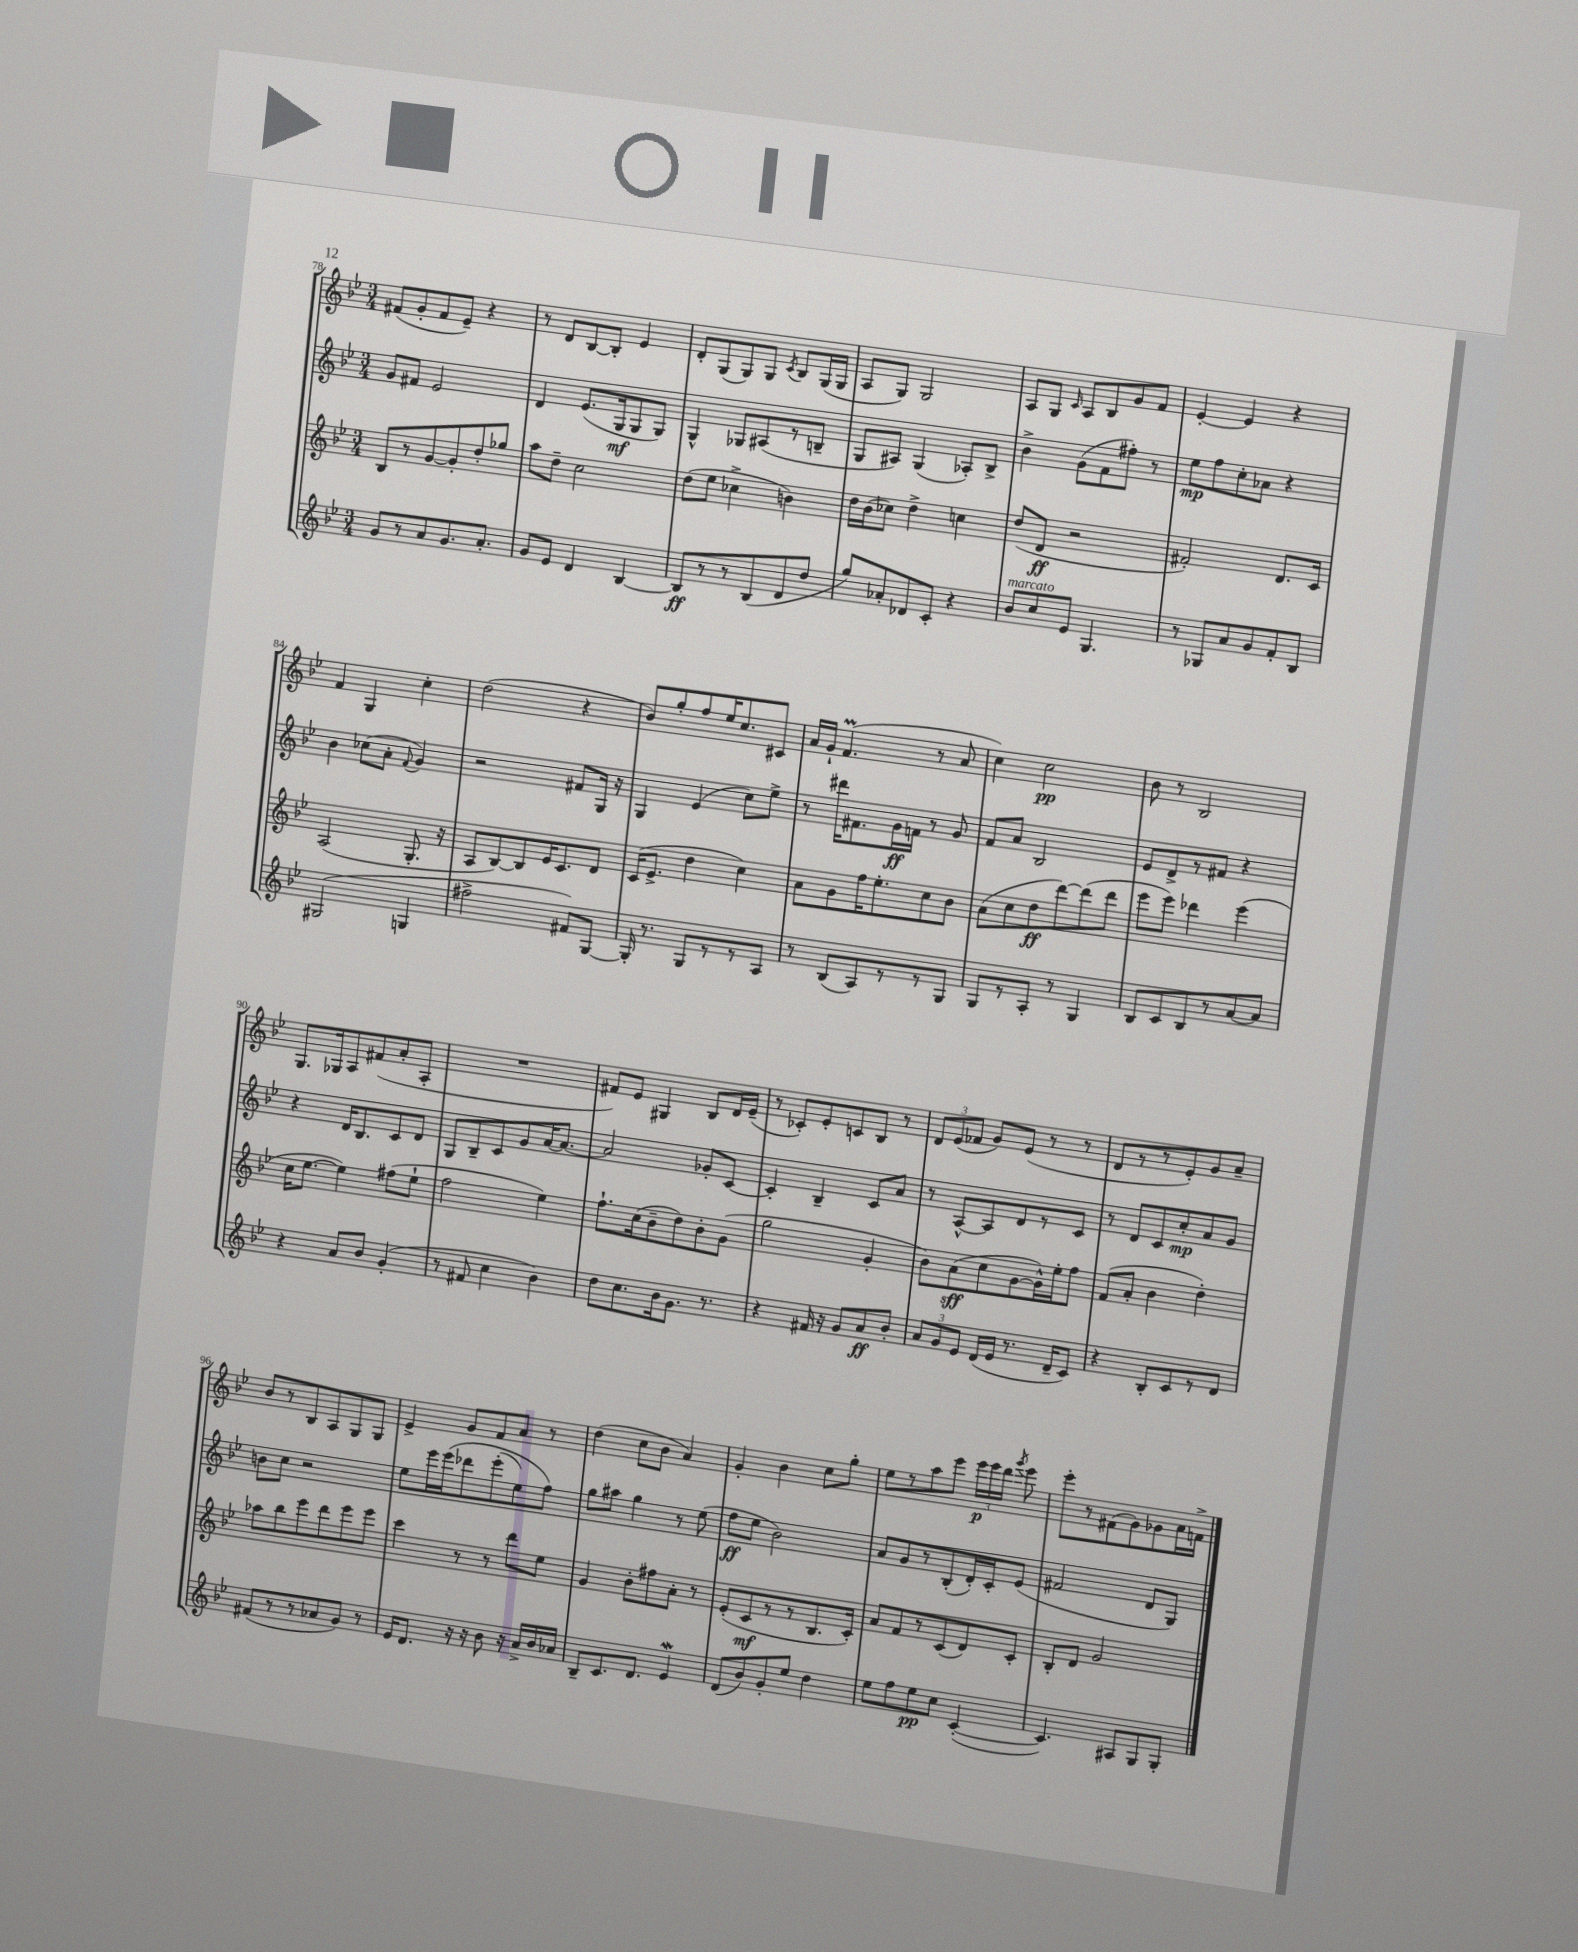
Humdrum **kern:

**kern	**kern	**kern	**kern
*staff4	*staff3	*staff2	*staff1
*clefG2	*clefG2	*clefG2	*clefG2
*k[b-e-]	*k[b-e-]	*k[b-e-]	*k[b-e-]
*M3/4	*M3/4	*M3/4	*M3/4
8g/L	8B-/L	8g/L	(8f#/L
8r	8r	8f#/J	8g'/
8a/	[8g/	2e-/	8f#/
8.g/	8g'/]	.	8e-~/J)
.	8dd'/	.	4r
8.a'/J	.	.	.
.	8gg-/J	.	.
=	=	=	=
8g/L	8aa\L	4d/	8r
8e-/J	8dd~\J	.	8d/L
4d/	2cc\	(8.e-/L	[8B-/
.	.	.	8B-'/]J
.	.	16G/k	.
[4B-/	.	8G/	4e-/
.	.	8G/J)	.
=	=	=	=
8B-/]L	(8dd\L	4G^^/	8d'/L
8r	8ee-\J	.	(8G/
8r	4cc-^\	8G-/L	8G/)
(8B-/	.	(8A#/	8G/J
.	.	.	8qc/
8d/	4b\)	8r	8B-/L
8dd/J	.	8B~/J	(16G/L
.	.	.	16G/JJ
=	=	=	=
8gg/L)	16dd\LL	8G/L	8A/L
.	(16b-\J	.	.
8a-'/	8cc-\J)	8A#/J)	8G/J)
8d-/	4dd^\	(4G/	2G/
8c'/J	.	.	.
4r	4cc\	8A-'/L)	.
.	.	8B-^/J	.
=	=	=	=
8b-/L	(8dd/L	4b-^\	8A/L
8cc/	8d/J	.	8G/J
.	.	.	16qqc/
8e-/J	2r	(8g\L	8A/L
4.G/	.	8f\	8B-/
.	.	8ff#'\J)	8g/
.	.	8r	8f/J
=	=	=	=
8r	2f#'/)	8ee-\L	[4e-'/
8G-/L	.	8ff\	.
8a/	.	8cc'\	4e-/]
8g/	.	8a-\J	.
8f'/	8.d/L	4r	4r
8B-/J	.	.	.
.	16c/Jk	.	.
=	=	=	=
(2G#/	(2A/	4b-\	4f/
.	.	(8cc-\L	4G/
.	.	8a'\J	.
.	.	8qqf/	.
4G/	8.G'/	4g/)	4cc'\
.	16r	.	.
=	=	=	=
2ff#^\	8A/L	2r	(2dd\
.	[8B-/)	.	.
.	8B-/]	.	.
.	16e-/K	.	.
.	8.c/	.	.
8f#/L)	.	8f#/L	4r
[8G/J	8d/J	16G/Jk	.
.	.	16r	.
=	=	=	=
16G'/]	(16c/LK	4G/	8b-/L)
8.r	8.e-^/J	.	.
.	.	.	8gg'/
8G/L	4dd\	(4e-/	8ff/
8r	.	.	16ee-/K
.	.	.	8.cc/
8r	4cc\)	8cc\L)	.
8A/J	.	8ee-^\J	8c#/J
=	=	=	=
8r	8a\L	8r	16a/LL
.	.	.	16g`/JJ
(8B-/L	8g\	16ddd#\LK	(4.f/
.	.	8.f#\	.
8A/)	16ff\K	.	.
.	8.ee-'\	.	.
8r	.	16g\L	.
.	.	16f\JJ	.
8r	8cc\	8r	8r
8G/J	8b-\J	8g/	8a/
=	=	=	=
8G/L	(8a\L	8f/L	4cc\)
8r	8cc\	8a/J	.
8A'/J	8dd\	2B-/	2cc\
8r	[8ddd\)	.	.
4G/	(8ddd\]	.	.
.	8ddd\J	.	.
=	=	=	=
8B-/L	8eee-\L	8e-/L	8b-\
8c/	8eee-\J)	8d^/	8r
8B-/	4ddd-\	8r	2B-/
8r	.	8f#/J	.
[8a/	(4eee-\	4r	.
8a/]J	.	.	.
=	=	=	=
4r	16cc\LK	4r	8.G/L
.	[8.ee-\J	.	.
.	.	.	16G-/k
8a/L	4ee-\])	16d/LK	8A/
.	.	8.B-/	.
8b-/J	.	.	(8f#/
(4g'/	(8ff#\L	8c/	8a'/
.	8ee-`\J	8d/J	8A'/J
=	=	=	=
8r	2ff\	8G/L	2.r
8f#/	.	8B-~/	.
4cc\	.	8c/	.
.	.	8g/	.
4b-\)	4ee-\)	[16a/K	.
.	.	8.a/_J	.
=	=	=	=
8dd\L	8.ff`\L	2a/]	8f#/L)
8.cc\	.	.	8e-/J
.	(16cc\k	.	.
.	8b-~\	.	4G#/
16b-\k	.	.	.
8.g\J	8dd\)	.	.
.	8b-'\	8g-'/L	8B-/L
8.r	.	.	.
.	(8g\J	[8c/J	16d/L
.	.	.	(16e-~/JJ
=	=	=	=
4r	2gg\	4c'/]	8r
.	.	.	8c-'/L)
16f#/	.	4B-~/	8e-'/
16r	.	.	.
8g/L	.	.	8c/
8a/	4g'/	8c/L	8B-/J
8b-'/J	.	8a/J	8r
=	=	=	=
12a/L	8b-\L)	8r	12d/L
12g/	.	.	(12e-/
.	(8a\	[8A^^/L	.
12e-/J	.	.	12f-/J
(16d/LL	8cc\	8A/]	8g/L)
16e-/JJ	.	.	.
8.r	[8g\	8d/	(8e-/J
.	16g^^\]L)	8r	8r
16d~/LK	16ee-'\J	.	.
8c/J)	8ff\J	8c/J	8r
=	=	=	=
4r	(8f/L	8r	8d/L
.	8a'/J	8d/L	8r
8B-'/L	4b-\	8c/	8r
8c/	.	8cc'/	8e-'/)
8r	4dd'\)	8a/	8g/
8d/J	.	8g/J	8a~/J
=	=	=	=
(8f#/L	8aa-\L	8b\L	8b-/L
8r	8bb-\	8cc\J	8r
8r	8eee-\	2r	8B-/
8a-/	8ddd\	.	8A/
8g/J)	8eee-\	.	8G/
8r	8eee-\J	.	8G/J
=	=	=	=
16e-/LK	4ccc\	8ee-\L	4e-^/
8.d/J	.	.	.
.	.	16eee-\L	.
.	.	&(16eee-\J	.
16r	8r	8ddd-\	8g/L
16r	.	.	.
8b-\	8r	(8eee-'\	8f/
16r	8ddd\L	8ee-\)	8a/J
16a^/LL	.	.	.
16b-/	8ee-\J	8ff\J&)	8r
16a-/JJ	.	.	.
=	=	=	=
8B-~/L	4g/	8gg\L	(4dd\
8.c/	.	8aa#\J	.
.	8b-'\L	4gg\	8cc\L
8.d/J	.	.	.
.	8ff#\	.	8b-\J
4e-/	8a'\J	8r	4a/)
.	8r	(8ee-\	.
=	=	=	=
(8d/L	(8e-'/L	8ff\L	4g'/
8b-/)	8c/	8ee-\J	.
8g'/	8r	2b-\)	4b-\
8ee-/J	8r	.	.
4dd\	8.B-/	.	8cc\L
.	.	.	8gg'\J
.	16c'/Jk)	.	.
=	=	=	=
8ee-\L	8a/L	8a/L	8ee-\L
8ff\	8f/	8g/	8r
8ee-\	8r	8r	8aa\
8cc\J	(8c/	(8B-'/	8eee-\J
([4c'/	8d/)	16d'/L)	24eee-\LL
.	.	.	24eee-\
.	.	16c'/J	.
.	.	.	24ddd\JJ
.	.	.	8qggg/
.	8c'/J	(8e-/J	8eee-\
=	=	=	=
4.c/])	8B-'/L	2f#/	8eee-'\L
.	8d/J	.	8r
.	2g/	.	(8f#\
8A#/L	.	.	8g\)
8G/	.	8d/L	8g-\
8G'/J	.	8G/J)	16a\L
.	.	.	16f^\JJ
==	==	==	==
*-	*-	*-	*-
